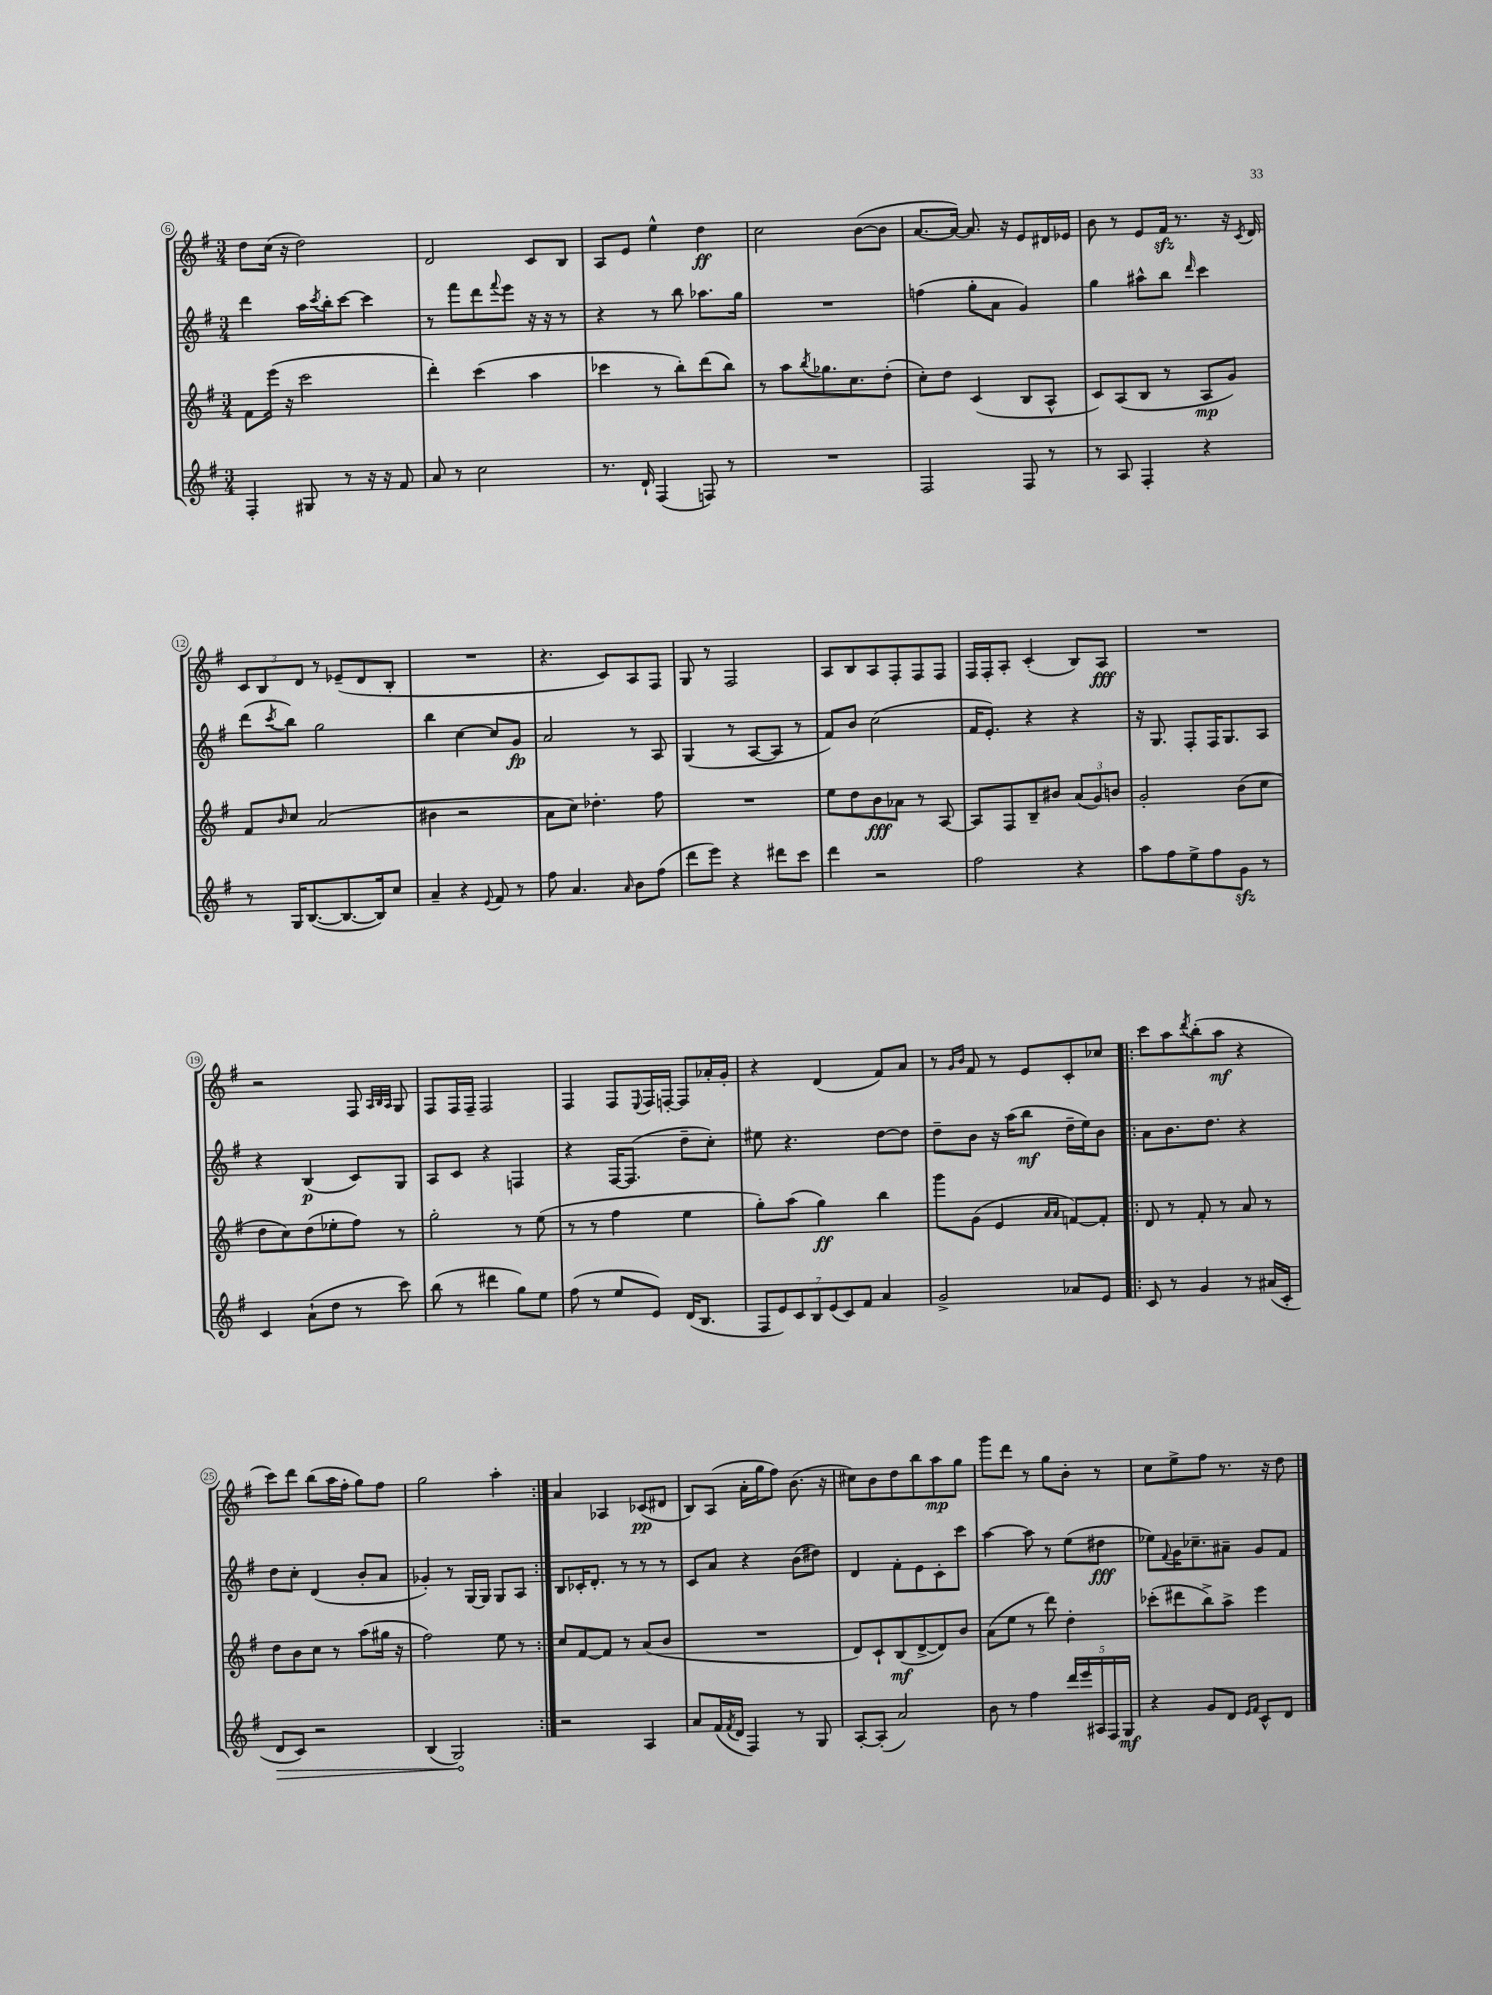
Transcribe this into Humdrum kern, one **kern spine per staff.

**kern	**dynam	**kern	**dynam	**kern	**dynam	**kern	**dynam
*part4	*part4	*part3	*part3	*part2	*part2	*part1	*part1
*staff4	*staff4	*staff3	*staff3	*staff2	*staff2	*staff1	*staff1
*clefG2	*	*clefG2	*	*clefG2	*	*clefG2	*
*k[f#]	*	*k[f#]	*	*k[f#]	*	*k[f#]	*
*M3/4	*	*M3/4	*	*M3/4	*	*M3/4	*
=6	=6	=6	=6	=6	=6	=6	=6
4F#'/	.	8f#\L	.	4ddd\	.	8dd\L	.
.	.	(16eee\Jk	.	.	.	(16cc\Jk	.
.	.	16r	.	.	.	16r	.
8G#X/	.	2ccc\	.	16aa\LL	.	2dd\)	.
.	.	.	.	8qccc/	.	.	.
.	.	.	.	16bb'\J	.	.	.
8r	.	.	.	[8ccc\J	.	.	.
16r	.	.	.	4ccc\]	.	.	.
16r	.	.	.	.	.	.	.
8f#/	.	.	.	.	.	.	.
=7	=7	=7	=7	=7	=7	=7	=7
8a/	.	4ddd'\)	.	8r	.	2d/	.
8r	.	.	.	8fff#\L	.	.	.
2cc\	.	(4ccc\	.	8ddd\	.	.	.
.	.	.	.	8qqfff#/	.	.	.
.	.	.	.	8eee\J	.	.	.
.	.	4aa\	.	16r	.	8c/L	.
.	.	.	.	16r	.	.	.
.	.	.	.	8r	.	8B/J	.
=8	=8	=8	=8	=8	=8	=8	=8
8.r	.	4ccc-X\	.	4r	.	8A/L	.
.	.	.	.	.	.	8e/J	.
16d`/	.	.	.	.	.	.	.
(4F#/	.	8r	.	8r	.	4ee^^\	.
.	.	8bb'\L)	.	8bb\	.	.	.
8Fn/)	.	(8ddd\	.	8.aa-X\L	.	4dd\	ff
8r	.	8bb\J)	.	.	.	.	.
.	.	.	.	16gg\Jk	.	.	.
=9	=9	=9	=9	=9	=9	=9	=9
2.r	.	8r	.	2.r	.	2cc\	.
.	.	8aa\L	.	.	.	.	.
.	.	8qbb/	.	.	.	.	.
.	.	8.gg-X\	.	.	.	.	.
.	.	8.cc\	.	.	.	.	.
.	.	.	.	.	.	([8b\L	.
.	.	(8dd'\J	.	.	.	8b\J]	.
=10	=10	=10	=10	=10	=10	=10	=10
2F#/	.	8cc'\L)	.	(4ffn\	.	[8.a/L	.
.	.	8dd\J	.	.	.	.	.
.	.	.	.	.	.	16a/Jk_)	.
.	.	(4c/	.	8gg'\L	.	8.a/]	.
.	.	.	.	8a\J	.	.	.
.	.	.	.	.	.	16r	.
8F#/	.	8B/L	.	4g/)	.	8e/L	.
8r	.	8A^^/J	.	.	.	16d#X/L	.
.	.	.	.	.	.	16e-X/JJ	.
=11	=11	=11	=11	=11	=11	=11	=11
8r	.	8c/L)	.	4gg\	.	8b\	.
8A/	.	(8A/	.	.	.	8r	.
4F#'/	.	8B/J	.	8aa#X^^\L	.	8e/L	.
.	.	8r	.	8bb\J	.	16f#zz/Jk	.
.	.	.	.	.	.	8.r	.
.	.	.	.	16qqddd/	.	.	.
4r	.	8A/L	mp	4ccc\	.	.	.
.	.	8g/J)	.	.	.	16r	.
.	.	.	.	.	.	8qc/	.
.	.	.	.	.	.	16d/	.
!!LO:LB:g=z
=12	=12	=12	=12	=12	=12	=12	=12
8r	.	8f#/L	.	(8ddd\L	.	12c/L	.
.	.	.	.	.	.	12B/	.
.	.	16qqb/	.	8qccc/	.	.	.
16G/KL	.	8cc/J	.	8bb\J)	.	.	.
.	.	.	.	.	.	12d/J	.
([8.B/	.	.	.	.	.	.	.
.	.	(2a/	.	2gg\	.	8r	.
8.B/_	.	.	.	.	.	(8e-X~/L	.
.	.	.	.	.	.	8d/	.
16B/k])	.	.	.	.	.	.	.
8cc/J	.	.	.	.	.	8B'/J	.
=13	=13	=13	=13	=13	=13	=13	=13
4a~/	.	4b#X\	.	4bb\	.	2.r	.
4r	.	2r	.	[4cc\	.	.	.
8qqe/	.	.	.	.	.	.	.
8f#/	.	.	.	8cc/L]	.	.	.
8r	.	.	.	8g/J	fp	.	.
=14	=14	=14	=14	=14	=14	=14	=14
8ff#\	.	8a\L	.	2a/	.	4.r	.
4.a/	.	8cc\J)	.	.	.	.	.
.	.	4.dd-X'\	.	.	.	.	.
.	.	.	.	.	.	8c/L)	.
16qqa/	.	.	.	.	.	.	.
8b\L	.	.	.	8r	.	8A/	.
(8ff#\J	.	8ff#\	.	8A/	.	8F#/J	.
=15	=15	=15	=15	=15	=15	=15	=15
8ddd\L	.	2.r	.	(4G/	.	8G/	.
8eee\J)	.	.	.	.	.	8r	.
4r	.	.	.	8r	.	2F#/	.
.	.	.	.	[8A/L	.	.	.
8ddd#X\L	.	.	.	8A/J]	.	.	.
8ccc\J	.	.	.	8r	.	.	.
=16	=16	=16	=16	=16	=16	=16	=16
4ddd\	.	8ee\L	.	8f#/L)	.	8A/L	.
.	.	8dd\	.	8b/J	.	8B/	.
2r	.	8b\	fff	(2cc\	.	8A/	.
.	.	8a-X\J	.	.	.	8F#'/	.
.	.	8r	.	.	.	8F#/	.
.	.	[8A/	.	.	.	8F#/J	.
=17	=17	=17	=17	=17	=17	=17	=17
2ff#\	.	8A/L]	.	16f#/KL	.	16F#/LL	.
.	.	.	.	8.e'/J)	.	16F#'/J	.
.	.	8F#/	.	.	.	8A'/J	.
.	.	8B~/	.	4r	.	(4c'/	.
.	.	8b#X/J	.	.	.	.	.
4r	.	(12a/L	.	4r	.	8B/L)	.
.	.	12g/)	.	.	.	.	.
.	.	.	.	.	.	8A/J	fff
.	.	12bn/J	.	.	.	.	.
=18	=18	=18	=18	=18	=18	=18	=18
8aa\L	.	2g'/	.	16r	.	2.r	.
.	.	.	.	8.G/	.	.	.
8ff#\	.	.	.	.	.	.	.
8ee^\	.	.	.	8F#'/L	.	.	.
8ff#\	.	.	.	16F#/K	.	.	.
.	.	.	.	8.G/	.	.	.
8gzz\J	.	(8b\L	.	.	.	.	.
8r	.	8cc\J	.	8A/J	.	.	.
!!LO:LB:g=z
=19	=19	=19	=19	=19	=19	=19	=19
4c/	.	8dd\L	.	4r	.	2r	.
.	.	8cc\)	.	.	.	.	.
(8a`\L	.	(8dd\	.	(4B/	p	.	.
8dd\J	.	8ee-X'\	.	.	.	.	.
8r	.	8ff#\J)	.	8c/L)	.	8F#/	.
.	.	.	.	.	.	32qqA/LLL	.
.	.	.	.	.	.	32qqB/	.
.	.	.	.	.	.	32qqA/JJJ	.
8ccc\)	.	8r	.	8G/J	.	8G/	.
=20	=20	=20	=20	=20	=20	=20	=20
(8bb\	.	2gg'\	.	8A/L	.	8F#/L	.
8r	.	.	.	8c/J	.	16F#/L	.
.	.	.	.	.	.	16F#~/JJ	.
4ddd#X\	.	.	.	4r	.	2F#/	.
8gg\L)	.	8r	.	4Fn/	.	.	.
8ee\J	.	(8ee\	.	.	.	.	.
=21	=21	=21	=21	=21	=21	=21	=21
(8ff#\	.	8r	.	4r	.	4F#/	.
8r	.	8r	.	.	.	.	.
8ee/L	.	4ff#\	.	[16F#/KL	.	8F#/L	.
.	.	.	.	(8.F#/J]	.	.	.
.	.	.	.	.	.	8qqE/	.
8e/J)	.	.	.	.	.	16F#/L	.
.	.	.	.	.	.	[16Fn'/JJ	.
(16d/KL	.	4ee\	.	8dd~\L	.	8F/L]	.
8.B/J	.	.	.	.	.	.	.
.	.	.	.	8cc'\J)	.	16a-X'/L	.
.	.	.	.	.	.	16g'/JJ	.
=22	=22	=22	=22	=22	=22	=22	=22
14F#/L	.	8gg'\L)	.	8ee#X\	.	4r	.
14e/)	.	.	.	.	.	.	.
.	.	(8aa\J	.	4.r	.	.	.
14c/	.	.	.	.	.	.	.
14B/	.	.	.	.	.	.	.
.	.	4gg\)	ff	.	.	(4d/	.
(14e/	.	.	.	.	.	.	.
14c/)	.	.	.	.	.	.	.
14f#/J	.	.	.	.	.	.	.
4a/	.	4bb\	.	[8dd\L	.	8f#/L)	.
.	.	.	.	8dd\J]	.	8a/J	.
=23	=23	=23	=23	=23	=23	=23	=23
2g^/	.	8ggg\L	.	8dd~\L	.	8r	.
.	.	.	.	.	.	16qqg/LL	.
.	.	.	.	.	.	16qqb/JJ	.
.	.	(8g\J	.	8b\J	.	8f#/	.
.	.	4e/	.	16r	.	8r	.
.	.	.	.	(16aa\KL	.	.	.
.	.	.	.	8bb\J	mf	8e/L	.
.	.	16qqa/LL	.	.	.	.	.
.	.	16qqa/JJ	.	.	.	.	.
8a-X/L	.	[8fn/L)	.	16dd~\LL	.	8c'/	.
.	.	.	.	16ee\J)	.	.	.
8e/J	.	8f'/J]	.	8b\J	.	8cc-X/J	.
=24!|:	=24!|:	=24!|:	=24!|:	=24!|:	=24!|:	=24!|:	=24!|:
8c/	.	8d/	.	8a\L	.	8ccc\L	.
8r	.	8r	.	8.b\	.	8aa\	.
.	.	.	.	.	.	8qddd/	.
4g/	.	8f#'/	.	.	.	(8bb'\	.
.	.	.	.	8.dd\J	.	.	.
.	.	8r	.	.	.	8aa\J	mf
8r	.	8a/	.	4r	.	4r	.
(16a#X/LL	.	8r	.	.	.	.	.
16c'/JJ	.	.	.	.	.	.	.
!!LO:LB:g=z
=25	=25	=25	=25	=25	=25	=25	=25
!	!LO:HP:b	!	!	!	!	!	!
8d/L	>	8dd\L	.	8dd\L	.	8ccc\L)	.
8c/J)	.	8b\	.	8cc'\J	.	8ddd\J	.
2r	.	8cc\J	.	(4d/	.	(8bb\L	.
.	.	8r	.	.	.	16aa\L	.
.	.	.	.	.	.	16ff#'\JJ	.
.	.	(8aa\L	.	8b'/L	.	8gg\L)	.
.	.	16gg#X\Jk	.	8a/J	.	8ff#\J	.
.	.	16r	.	.	.	.	.
=26	=26	=26	=26	=26	=26	=26	=26
(4B/	.	2ff#\)	.	4g-X'/)	.	2gg\	.
2G/)	.	.	.	8r	.	.	.
.	.	.	.	[16G/LL	.	.	.
.	.	.	.	16G/JJ]	.	.	.
.	.	8ee\	.	8G/L	.	4aa'\	.
.	.	8r	.	8A/J	.	.	.
.	]	.	.	.	.	.	.
=27:|!	=27:|!	=27:|!	=27:|!	=27:|!	=27:|!	=27:|!	=27:|!
2r	.	8cc/L	.	8B/L	.	4a/	.
.	.	[8f#/	.	16c-X'/K	.	.	.
.	.	.	.	8.d'/J	.	.	.
.	.	8f#/J]	.	.	.	4A-X/	.
.	.	8r	.	8r	.	.	.
4A/	.	(8a/L	.	8r	.	(8c-X/L	pp
.	.	8b/J	.	8r	.	8d#X/J	.
=28	=28	=28	=28	=28	=28	=28	=28
8a/L	.	2.r	.	8c/L	.	8B/L)	.
(16f#/L	.	.	.	8a/J	.	(8A/J	.
8qf#/	.	.	.	.	.	.	.
16d/JJ	.	.	.	.	.	.	.
4F#/)	.	.	.	4r	.	16a'\LL	.
.	.	.	.	.	.	16gg\J	.
.	.	.	.	.	.	8ff#\J)	.
8r	.	.	.	(8b\L	.	(8.b\	.
8G/	.	.	.	8dd#X\J)	.	.	.
.	.	.	.	.	.	16r	.
=29	=29	=29	=29	=29	=29	=29	=29
[8A'/L	.	8d/L)	.	4d/	.	8cc#X\L)	.
(8A'/J]	.	8c`/	.	.	.	8b\	.
2a/)	.	(8B/	mf	8f#'\L	.	8dd\	.
.	.	[8d^/	.	8e\	.	8bb\	.
.	.	8d/])	.	8c'\	.	8aa\	mp
.	.	8b/J	.	8ccc\J	.	8gg\J	.
=30	=30	=30	=30	=30	=30	=30	=30
8b\	.	(8a\L	.	[4aa\	.	8ggg\L	.
8r	.	8ee\J	.	.	.	8ddd\J	.
4ff#\	.	8r	.	8aa\]	.	8r	.
.	.	8ddd\)	.	8r	.	8gg\L	.
20ddd/LL	.	4dd'\	.	(8ee\L	.	8b'\J	.
20eee/	.	.	.	.	.	.	.
20A#X/	.	.	.	.	.	.	.
.	.	.	.	8dd#X\J	fff	8r	.
20F#/	.	.	.	.	.	.	.
20G/JJ	mf	.	.	.	.	.	.
=31	=31	=31	=31	=31	=31	=31	=31
4r	.	(8ccc-X'\L	.	8ee-X\L)	.	8cc\L	.
.	.	.	.	8qqf#/	.	.	.
.	.	8ddd#X\	.	16g\K	.	8ee^\	.
.	.	.	.	8.cc-X~\	.	.	.
8g/L	.	8bb^\)	.	.	.	8ff#\J	.
8d/J	.	8aa^\J	.	8a#X~\J	.	8.r	.
16qqe/LL	.	.	.	.	.	.	.
16qqf#/JJ	.	.	.	.	.	.	.
8c^^/L	.	4eee\	.	8g/L	.	.	.
.	.	.	.	.	.	16r	.
8d/J	.	.	.	8f#/J	.	8dd\	.
==	==	==	==	==	==	==	==
*-	*-	*-	*-	*-	*-	*-	*-
